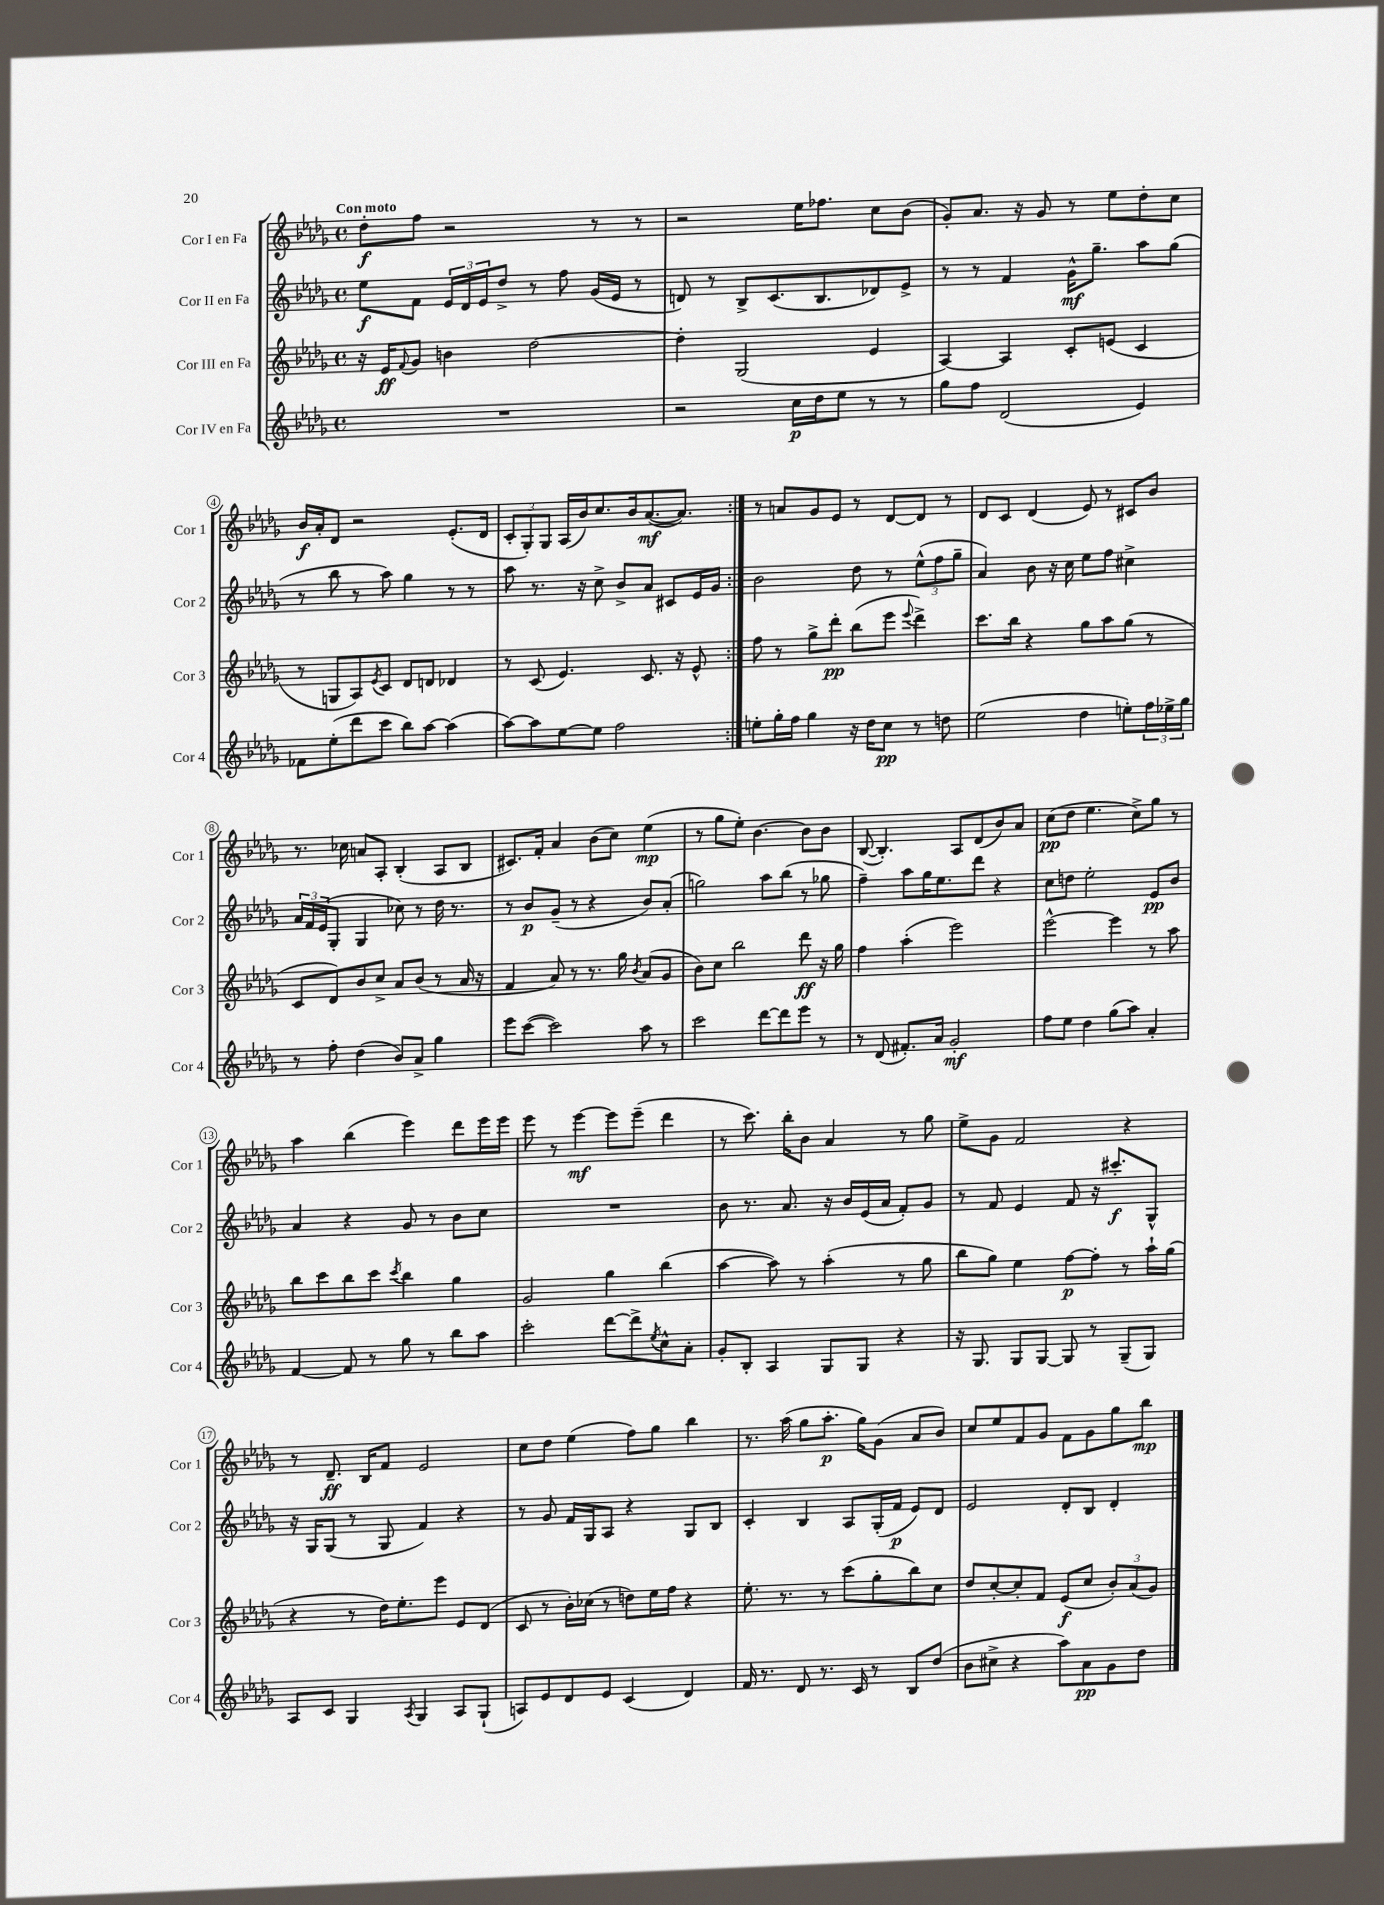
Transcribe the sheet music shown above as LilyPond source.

<<
\new StaffGroup <<
\new Staff = "s0" \with { instrumentName = "Cor I en Fa" shortInstrumentName = "Cor 1" } {
    \clef treble \key des \major \defaultTimeSignature \time 4/4 \tempo "Con moto"
    \repeat volta 2 { des''8-.\f f''8 r2 r8 r8 |
    r2 ees''16 fes''8. c''8 bes'8( |
    ges'8-.) aes'8. r16 ges'8 r8 ees''8 des''8-. c''8 |
    bes'16\f aes'16-. des'8 r2 ees'8.-.( des'16 |
    \tuplet 3/2 { c'8-. ges8-.) ges8 } aes16( bes'16) c''8. bes'16 aes'8.~\mf( aes'8.) | }
    r8 a'8 ges'8 ees'8 r8 des'8~ des'8 r8 |
    des'8 c'8 des'4( ees'8) r8 cis'8 bes'8 |
    r8. ces''16 a'8 aes8-. bes4-.( aes8 bes8 |
    cis'8.) f'16-. aes'4 bes'8( c''8) ees''4\mp( |
    r8 ges''8 ees''8-.) bes'4.~ bes'8 bes'8 |
    bes8~( bes4.-.) aes8 des'8( bes'8) aes'8 |
    c''8\pp( des''8 ees''4. c''8->) ges''8 r8 |
    aes''4 bes''4( ees'''4) des'''8 ees'''16 ees'''16 |
    ees'''8 r8 ees'''4~\mf ees'''8 ees'''8--( des'''4 |
    r8 c'''8.) bes''16-. bes'8 aes'4 r8 ges''8 |
    ees''8-> ges'8 f'2 r4 |
    r8 des'8.--\ff bes16 f'8 ees'2 |
    c''8 des''8 ees''4( f''8) ges''8 bes''4 |
    r8. aes''16( ges''8 aes''8.-.\p ges''16) ges'8( aes'8 bes'8) |
    c''8 ees''8 f'8 ges'8 f'8 ges'8 ges''8 bes''8\mp \bar "|." |
}
\new Staff = "s1" \with { instrumentName = "Cor II en Fa" shortInstrumentName = "Cor 2" } {
    \clef treble \key des \major \defaultTimeSignature \time 4/4
    \repeat volta 2 { ees''8\f f'8 \tuplet 3/2 { ees'16 des'16 ees'16 } des''8-> r8 f''8 ges'16( ees'16 r8 |
    d'8) r8 bes8-> c'8.( bes8. des'8) ees'8-> |
    r8 r8 f'4 ges'16-^\mf ges''8.-- aes''8 ges''8( |
    r8 bes''8 r8 aes''8) ges''4 r8 r8 |
    aes''8 r8. r16 c''8-> bes'8-> aes'8 cis'8 ees'16 ges'16 | }
    bes'2 des''8 r8 \tuplet 3/2 { ees''8-^( f''8 ges''8-- } |
    aes'4) bes'8 r16 c''16 ees''8 f''8 cis''4-> |
    \tuplet 3/2 { aes'16 f'16 ees'16( } ges8-. ges4 ces''8) r8 des''16 r8. |
    r8 bes'8\p ges'8--( r8 r4 bes'8) aes'8-.( |
    g''2) aes''8 bes''8( r8 ges''8 |
    f''4--) aes''8 ges''16 ees''8. des'''8 r4 |
    c''8 d''8 ees''2-. ees'8\pp bes'8 |
    aes'4 r4 ges'8 r8 bes'8 c''8 |
    R1 |
    bes'8 r8. aes'8. r16 bes'16 ees'16( aes'16 f'8-.) ges'8 |
    r8 f'8 ees'4 f'8 r16 cis'''8.-.\f ges8-^ |
    r16 ges16 ges8( r8 ges8 f'4) r4 |
    r8 ges'8 f'16 ges16 aes8 r4 ges8 bes8 |
    c'4-. bes4 aes8 ges16-.( f'16\p ees'8) des'8 |
    ees'2 des'8-. bes8 des'4-. \bar "|." |
}
\new Staff = "s2" \with { instrumentName = "Cor III en Fa" shortInstrumentName = "Cor 3" } {
    \clef treble \key des \major \defaultTimeSignature \time 4/4
    \repeat volta 2 { r16 ees'16\ff \appoggiatura { f'8 } ges'8 b'4 des''2~ |
    des''4-. ges2( ees'4 |
    aes4~) aes4 c'8-. e'8( c'4 |
    r8 g8 aes8) \acciaccatura { ees'8 } c'8 des'8 d'8 des'4 |
    r8 c'8( ees'4.) c'8. r16 ees'8-^ | }
    f''8 r8 ges''8-> des'''8-.\pp bes''8( ees'''8 \appoggiatura { ees'''8 } des'''4->) |
    c'''8. bes''16 r4 ges''8 aes''8 ges''8( r8 |
    c'8 des'8) bes'8 c''8-> aes'8 bes'8( r8 aes'16 r16 |
    f'4 aes'8) r8 r8. ges''16 \acciaccatura { bes'8 } aes'8( ges'8 |
    bes'8) c''8 bes''2 des'''8\ff r16 ges''16 |
    f''4 aes''4-.( ees'''2) |
    ees'''2~-^ ees'''4 r8 aes''8 |
    bes''8 c'''8 bes''8 c'''8 \acciaccatura { c'''8 } bes''4 ges''4 |
    ges'2 ges''4 bes''4( |
    aes''4~ aes''8) r8 aes''4-.( r8 ges''8 |
    bes''8 ges''8) ees''4 f''8~\p f''8-. r8 aes''16-! ges''16( |
    r4 r8 des''16) ees''8.-. ees'''8 ees'8 des'8( |
    c'8 r8 bes'16-.) ces''16( r8 d''8) ees''16 f''16 r4 |
    ees''8.-. r8. r8 c'''8( ges''8-. bes''8) c''8 |
    des''8 c''8~-. c''8-. f'8 ees'8\f( c''8 \tuplet 3/2 { bes'8-.) aes'8( ges'8) } \bar "|." |
}
\new Staff = "s3" \with { instrumentName = "Cor IV en Fa" shortInstrumentName = "Cor 4" } {
    \clef treble \key des \major \defaultTimeSignature \time 4/4
    \repeat volta 2 { R1 |
    r2 c''16\p des''16 ees''8 r8 r8 |
    ges''8 f''8 des'2( ees'4) |
    fes'8 ees''8-.( des'''8 c'''8 bes''8) aes''8~ aes''4( |
    aes''8~) aes''8 ees''8~ ees''8 f''2 | }
    e''8-. ges''16-. f''16 ges''4 r16 des''16 c''8\pp r8 d''8 |
    ees''2( des''4 e''8-.) \tuplet 3/2 { f''16 ees''16-> ges''16 } |
    r8 f''8-. des''4( bes'8) aes'8-> ges''4 |
    ees'''8 c'''8~( c'''2) aes''8 r8 |
    c'''2 des'''8~ des'''8 ees'''8 r8 |
    r8 des'8( fis'8.-.) aes'16 ges'2-.\mf |
    f''8 ees''8 des''4 ges''8( aes''8) aes'4-. |
    f'4~ f'8 r8 ges''8 r8 bes''8 aes''8 |
    c'''2-. des'''8~ des'''8-> \acciaccatura { ees''8 } c''8-^ aes'8-. |
    ges'8-. bes8-. aes4 ges8 ges8 r4 |
    r16 ges8. ges8 ges8~ ges8 r8 ges8--( ges8) |
    aes8 c'8 ges4 \acciaccatura { aes8 } ges4 aes8 ges8-!( |
    a8) ees'8 des'8 ees'8 c'4( des'4) |
    f'16 r8. des'8 r8. c'16 r8 bes8 des''8( |
    bes'8 cis''8-> r4 aes''8) aes'8\pp ges'8 des''8 \bar "|." |
}
>>
>>
\layout { \context { \Score \override BarNumber.stencil = #(make-stencil-circler 0.1 0.3 ly:text-interface::print) } }
